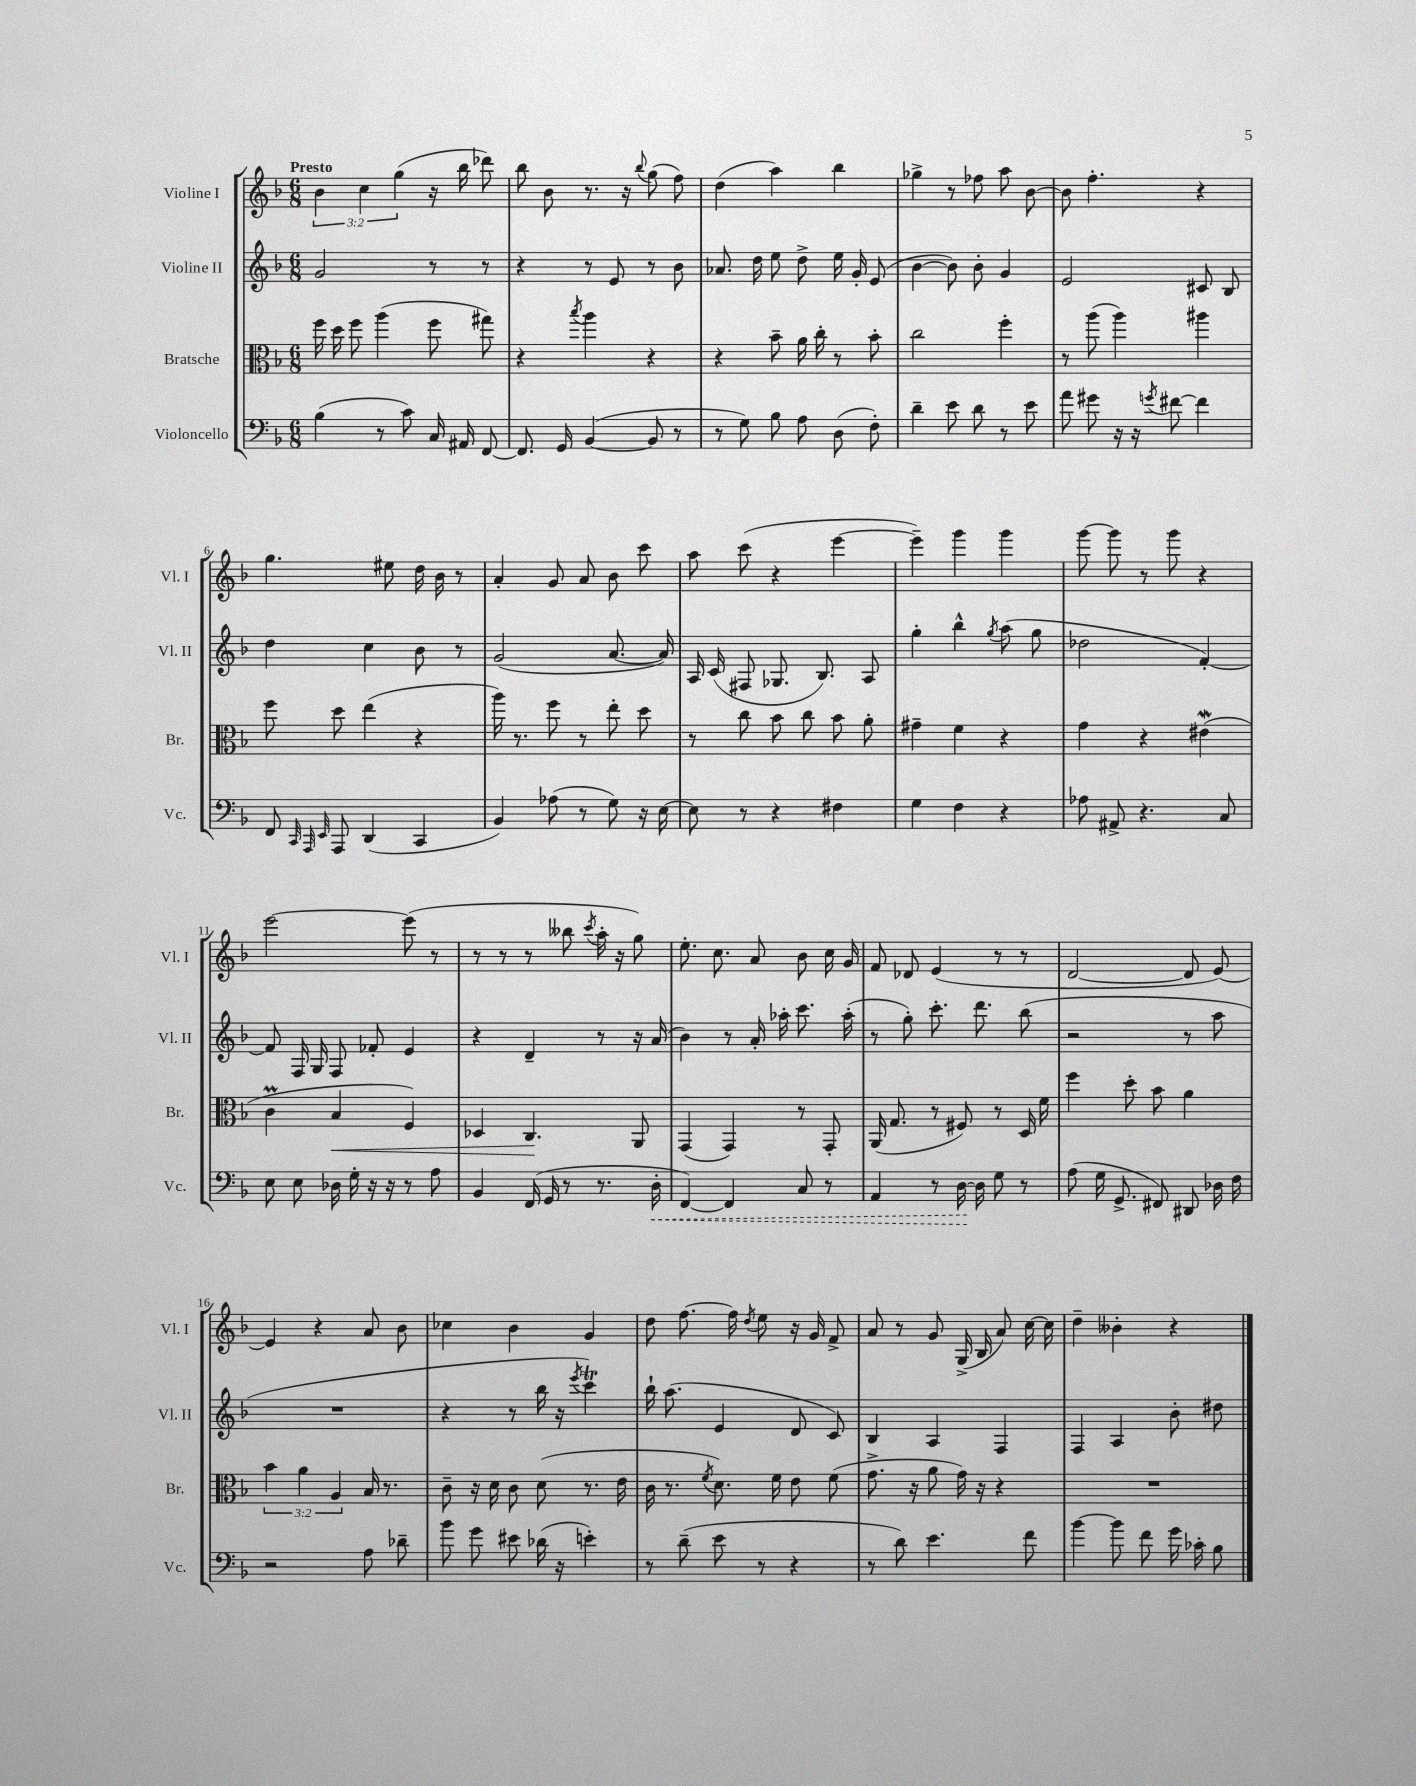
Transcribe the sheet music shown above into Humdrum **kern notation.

**kern	**kern	**kern	**kern
*staff4	*staff3	*staff2	*staff1
*clefF4	*clefC3	*clefG2	*clefG2
*k[b-]	*k[b-]	*k[b-]	*k[b-]
*M6/8	*M6/8	*M6/8	*M6/8
(4B-	16ff	2g	6b-
.	16dd	.	.
.	8ff	.	.
.	.	.	6cc
8r	(4aa	.	.
.	.	.	(6gg
8c)	.	.	.
16C	8ff	8r	16r
16AA#	.	.	16bb-
[8FF	8gg#)	8r	8ddd-)
=	=	=	=
8.FF]	4r	4r	8bb-
.	.	.	8b-
16GG	.	.	.
.	8qbb-	.	.
([4BB-	4aa	8r	8.r
.	.	8e	.
.	.	.	16r
.	.	.	8qqbb-
8BB-]	4r	8r	(8gg
8r	.	8b-	8ff)
=	=	=	=
8r	4r	8.a-	(4dd
8G)	.	.	.
.	.	16dd	.
8B-	8b-~	8ee	4aa)
8A	16a	8dd^	.
.	16cc'	.	.
(8D	8r	16ee	4bb-
.	.	16g'	.
8F')	8b-'	(8e	.
=	=	=	=
4d~	2cc	[4b-	4gg-^
8e	.	8b-])	8r
8d	.	8b-'	8ff-
8r	4ff'	4g	8aa
8e	.	.	[8b-
=	=	=	=
8a	8r	2e	8b-]
8g#	(8aa	.	4.ff'
16r	4aa)	.	.
16r	.	.	.
8qg	.	.	.
[8f#	.	.	.
4f#]	4aa#	8c#	4r
.	.	8B-	.
=	=	=	=
8FF	8ff	4dd	4.gg
32qqCC	.	.	.
32qqAAA	.	.	.
32qqEE	.	.	.
8AAA	8dd	.	.
(4DD	(4ee	4cc	.
.	.	.	8ee#
4CC	4r	8b-	16dd
.	.	.	16b-
.	.	8r	8r
=	=	=	=
4BB-)	16aa)	(2g	4a'
.	8.r	.	.
(8A-	8ff	.	8g
8r	8r	.	8a
8G)	8ee'	[8.a	8b-
16r	8dd	.	8ccc
[16E	.	16a])	.
=	=	=	=
8E]	8r	16A	8aa
.	.	(16c	.
8r	8cc	8F#	(8ccc
4r	8b-	8.G-	4r
.	8cc	.	.
.	.	8.B-)	.
4F#	8b-	.	[4eee
.	8a'	8A	.
=	=	=	=
4G	4g#~	4gg'	4eee~])
4F	4f	4bb-^^	4ggg
.	.	8qgg	.
4r	4r	(8aa	4ggg
.	.	8gg	.
=	=	=	=
8A-	4g	2dd-	[8ggg
8AA#^	.	.	8ggg]
4.r	4r	.	8r
.	.	.	8ggg
.	(4e#	[4f')	4r
8C	.	.	.
=	=	=	=
8E	4c	8f]	[2eee
8E	.	16F	.
.	.	16G	.
16D-	4B-	8F	.
16G'	.	.	.
16r	.	8f-'	.
16r	.	.	.
8r	4F)	4e	(8eee]
8A	.	.	8r
=	=	=	=
4BB-	4D-	4r	8r
.	.	.	8r
(16FF	4.C	4d~	8r
16GG	.	.	.
8r	.	.	8bb--
.	.	.	8qccc
8.r	.	8r	16aa'
.	.	.	16r
.	8AA	16r	8gg)
16D'	.	(16a	.
=	=	=	=
[4FF)	(4GG	4b-)	8.ee'
.	.	.	8.cc
4FF]	4GG)	8r	.
.	.	16a'	8a
.	.	16aa-'	.
8C	8r	8.ccc	8b-
8r	8GG'	.	16cc
.	.	(16aa-'	16g
=	=	=	=
4AA	(16AA	8r	8f
.	8.G	.	.
.	.	8gg')	8d-
8r	8r	8.ccc'	(4e
[16D	8F#)	.	.
16D]	.	8.ddd	.
8G	8r	.	8r
8r	16D	(8bb-	8r
.	16f	.	.
=	=	=	=
(8A	4ff	2r	[2d
16G	.	.	.
8.GG^	.	.	.
.	8dd'	.	.
8FF#)	8b-	.	.
8DD#	4a	8r	8d]
16D-	.	8aa	[8e)
16F	.	.	.
=	=	=	=
2r	6b-	2.r	4e]
.	6a	.	.
.	.	.	4r
.	6A	.	.
8A	16B-	.	8a
.	8.r	.	.
8d-~	.	.	8b-
=	=	=	=
8b-	8c~	4r	4cc-
8g	16r	.	.
.	16d	.	.
8e#	8c	8r	4b-
(16d-	(8d	16bb-	.
16r	.	16r	.
.	.	8qeee	.
4e')	8.r	4ccc)	4g
.	16e	.	.
=	=	=	=
8r	16c	16bb-`	8dd
.	8.r	(8.aa	.
(8d~	.	.	[8.ff
.	8qf	.	.
8e	8.d)	4e	.
.	.	.	16ff]
.	.	.	8qdd
8r	.	.	8ee
.	16f	.	.
4r	8e	8d	16r
.	.	.	16g
.	(8f	8c)	8f^
=	=	=	=
8r	8.g^	4B-	8a
8d)	.	.	8r
.	16r	.	.
4.e	8a	4A	8g
.	16g)	.	(16G^
.	16r	.	16B-
.	4r	4F	8a)
8f	.	.	[16cc
.	.	.	16cc]
=	=	=	=
[4b-	2.r	4F	4dd~
8b-]	.	4A	4b--'
8f	.	.	.
16g	.	8b-'	4r
16c-'	.	.	.
8B-	.	8dd#	.
==	==	==	==
*-	*-	*-	*-
